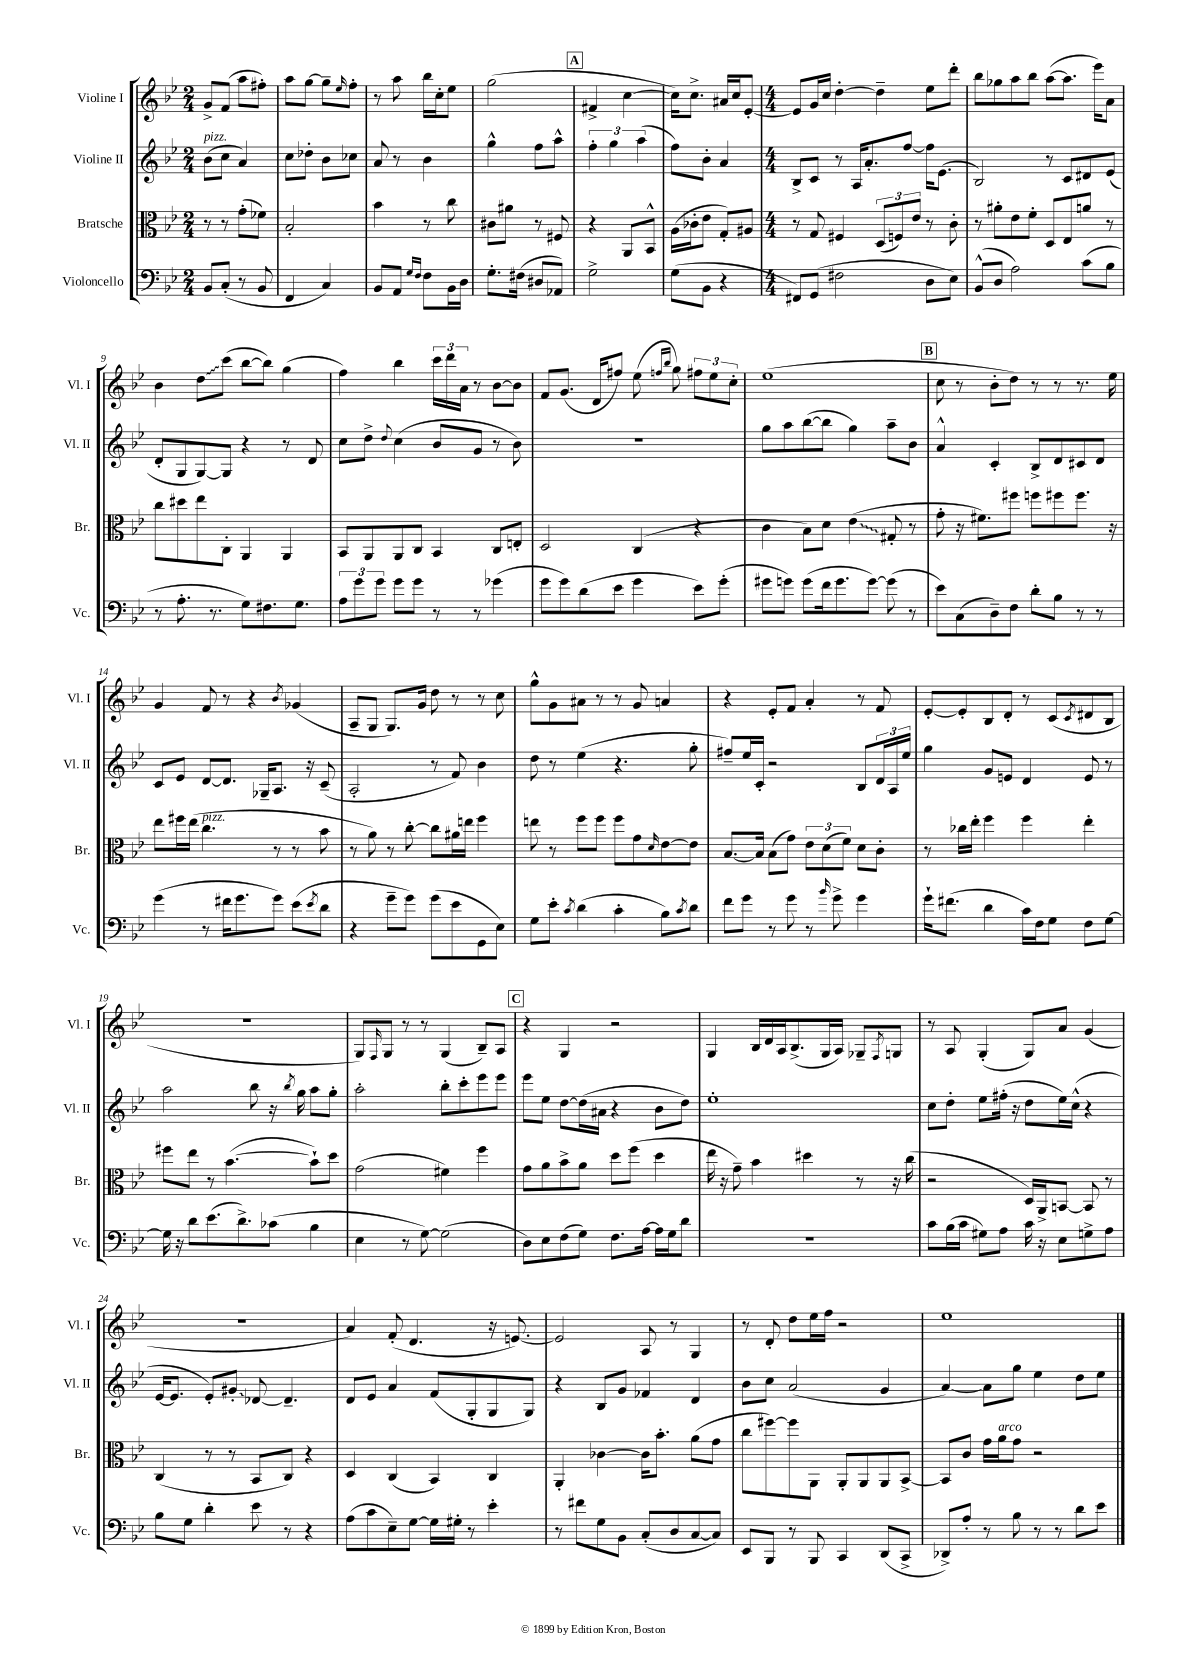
<<
\new StaffGroup <<
\new Staff = "s0" \with { instrumentName = "Violine I" shortInstrumentName = "Vl. I" } {
    \clef treble \key bes \major \numericTimeSignature \time 2/4
    g'8-> f'8( a''8 fis''8-.) |
    a''8 g''8~ g''8-- \grace { ees''16 } f''8-. |
    r8 a''8 bes''16 c''16-. ees''8 |
    g''2( |
    \mark \markup { \box "A" } fis'4-> c''4~ |
    c''16) c''8.-> ais'16 c''16 ees'8~-. |
    \numericTimeSignature \time 4/4 ees'8 g'16 c''16 d''4~-. d''4-- ees''8 d'''8-. |
    bes''8 ges''8 a''8 bes''8 a''8~( a''8. ees'''16) a'8 |
    bes'4 \once \override Glissando.style = #'zigzag d''8\glissando c'''8( bes''8~ bes''8) g''4( |
    f''4) bes''4 \tuplet 3/2 { c'''16 d'''16 a'16 } r8 bes'8~ bes'8 |
    f'8 g'8.( d'16 fis''8) ees''8( \grace { f''16 bes''16 } g''8) \tuplet 3/2 { fis''8 ees''8 c''8-. } |
    ees''1( |
    \mark \markup { \box "B" } c''8 r8 bes'8-. d''8) r8 r8 r8. ees''16 |
    g'4 f'8 r8 r4 \acciaccatura { bes'8 } ges'4( |
    a8-- g8 g8.) g'16 d''8 r8 r8 c''8 |
    g''8-^ g'8 ais'8 r8 r8 g'8 a'4 |
    r4 ees'8-. f'8 a'4-. r8 f'8 |
    ees'8~-. ees'8-. bes8 d'8-. r8 c'8( \acciaccatura { c'8 } dis'8 bes8 |
    R1 |
    g8) \grace { f16 } g8 r8 r8 g4( bes8--) a8 |
    \mark \markup { \box "C" } r4 g4 r2 |
    g4 bes16 d'16 a16 bes8.->( g16 a16) ges8-- \acciaccatura { f8 } g8 |
    r8 a8 g4-.( g8) a'8 g'4( |
    R1 |
    a'4) f'8-.( d'4. r16 e'8.~) |
    e'2 a8 r8 g4 |
    r8 d'8-. d''8 ees''16 f''16 r2 |
    ees''1 \bar "|." |
}
\new Staff = "s1" \with { instrumentName = "Violine II" shortInstrumentName = "Vl. II" } {
    \clef treble \key bes \major \numericTimeSignature \time 2/4
    bes'8^\markup { \italic "pizz." }( c''8 a'4) |
    c''8 des''8-. bes'8 ces''8 |
    a'8 r8 bes'4 |
    g''4-^ f''8 a''8-^ |
    \mark \markup { \box "A" } \tuplet 3/2 { f''4-. g''4 a''4( } |
    f''8) bes'8-. a'4 |
    \numericTimeSignature \time 4/4 bes8-> c'8 r8 a16 a'8.-. f''8~ f''16 ees'8.( |
    bes2) r8 c'8 dis'8 ees'8( |
    d'8-. g8 g8~) g8 r4 r8 d'8 |
    c''8 d''8-> \appoggiatura { d''8 } c''4( bes'8 g'8 r8 bes'8) |
    R1 |
    g''8 a''8 bes''8~( bes''8 g''4) a''8-- bes'8 |
    \mark \markup { \box "B" } a'4-^ c'4-. bes8-> d'8 cis'8 d'8 |
    c'8 ees'8 d'8~ d'8. ges16-- a8. r16 c'8--( |
    a2-. r8 f'8) bes'4 |
    d''8 r8 ees''4( r4. g''8-. |
    fis''8--) ees''16 c'16-. r2 bes8 \tuplet 3/2 { d'16 a16 ees''16 } |
    g''4 g'8 e'8 d'4 e'8 r8 |
    a''2 bes''8 r16 \acciaccatura { bes''8 } g''16 a''8 g''8-. |
    a''2-. bes''8-. c'''8-. ees'''8 ees'''8 |
    \mark \markup { \box "C" } ees'''8 ees''8 d''8~ d''16( ais'16 r4 bes'8 d''8) |
    ees''1-. |
    c''8 d''8-. ees''8 fis''16-.( r16 d''8 ees''16) c''16-^( r4 |
    ees'16~ ees'8. ees'8-.) \once \override Glissando.style = #'zigzag gis'8-.\glissando des'8~ des'4.-- |
    d'8 ees'8 a'4 f'8( g8-. g8 g8) |
    r4 bes8 g'8 fes'4 d'4 |
    bes'8 c''8 a'2( g'4 |
    a'4~) a'8 g''8 ees''4 d''8 ees''8 \bar "|." |
}
\new Staff = "s2" \with { instrumentName = "Bratsche" shortInstrumentName = "Br." } {
    \clef alto \key bes \major \numericTimeSignature \time 2/4
    r8 r8 g'8-.( fes'8) |
    bes2-. |
    bes'4 r8 c''8 |
    cis'8 ais'8 r8 fis8 |
    \mark \markup { \box "A" } r4 a,8 bes,8-^ |
    a16( ces'16-. ees'8 g8-.) ais8 |
    \numericTimeSignature \time 4/4 r8 g8 fis4 \tuplet 3/2 { d8( f8) ees'8 } r8 c'8-. |
    r8 ais'8-. ees'8 f'8-. d8 ees8 a'8 r8 |
    c''8 dis''8 ees''8 c8-. a,4 a,4 |
    bes,8 a,8 a,8 c8 bes,4 c8 e8-. |
    d2 c4( r4 |
    c'4 bes8) d'8 \once \override Glissando.style = #'zigzag ees'4\glissando( gis8-. r8 |
    \mark \markup { \box "B" } g'8-. r16 fis'8.) fis''8 f''8 fis''8 fis''8. r16 |
    ees''8 fis''16 ees''16( c''4.^\markup { \italic "pizz." } r8 r8 bes'8 |
    r8 a'8) r8 c''8~-. c''8 ais'16 e''16 f''4 |
    e''8 r8 f''8 f''8 f''8 g'8 \grace { d'16 } ees'8~ ees'8 |
    bes8.~ bes16 bes8( g'8) \tuplet 3/2 { ees'8 d'8( f'8) } d'8 c'8-. |
    r8 ces''16 ees''16-. f''4 f''4 ees''4-. |
    fis''8 ees''8 r8 bes'4.~( bes'8-!) d''8 |
    g'2( fis'4) f''4 |
    \mark \markup { \box "C" } g'8 a'8 bes'8-> a'8 d''8 f''8( d''4 |
    ees''16 r16 g'8--) bes'4 dis''4 r8 r16 c''16( |
    r2 d16) a,16-> b,8~ b,8 r8 |
    c4( r8 r8 bes,8 c8) r4 |
    d4 c4( bes,4) c4 |
    a,4-. ces'4~ ces'16 bes'8.-. a'8( g'8 |
    c''8 fis''8~) fis''8 a,8 a,8-. a,8 a,8 bes,8~-> |
    bes,8 c'8 g'16 a'16^\markup { \italic "arco" } g'8 r2 \bar "|." |
}
\new Staff = "s3" \with { instrumentName = "Violoncello" shortInstrumentName = "Vc." } {
    \clef bass \key bes \major \numericTimeSignature \time 2/4
    bes,8 c8-.( r8 bes,8 |
    f,4 c4) |
    bes,8 a,8 \grace { g16 f16 } f8 bes,16 d16 |
    g8.-. fis16( dis8 aes,8) |
    \mark \markup { \box "A" } g2-> |
    g8( bes,8 r4 |
    \numericTimeSignature \time 4/4 fis,8) g,8( fis2 d8 ees8) |
    bes,8-^( d8 a2) c'8( bes8 |
    r8 a8.-. r8. g8) fis8. g8. |
    \tuplet 3/2 { a8 g'8 g'8 } g'8 g'8 r8 r8 ges'4( |
    g'8 g'8) d'8( ees'8 g'4 ees'8) g'8-.( |
    gis'8 g'8) g'8( f'16 g'8. g'8~) g'8( r8 |
    \mark \markup { \box "B" } ees'8) c8( d8--) f8 d'8-. bes8 r8 r8 |
    g'4( r8 fis'16 g'8. g'8) ees'8( \acciaccatura { ees'8 } d'8 |
    r4 g'8-- g'8) g'8( ees'8 g,8 ees8) |
    g8 ees'8-. \acciaccatura { c'8 } d'4( c'4-. bes8) \acciaccatura { c'8 } d'8 |
    f'8 g'8 r8 g'8 r8 \grace { bes'16 } g'8-> g'4 |
    g'16-! fis'8.( d'4 c'16) f16 g8 f8 g8~ |
    g16 r16 d'8 ees'8.( d'8.->) ces'8( bes4 |
    ees4 r8 g8~) g2( |
    \mark \markup { \box "C" } d8) ees8 f8( g8) f8. a16~ a16 g16 d'8 |
    R1 |
    c'8 bes16( c'16 gis8) a8 c'16 r16 ees8 g8-> a8 |
    bes8 g8 d'4-. ees'8 r8 r4 |
    a8( c'8 ees8--) g8~ g16 gis16-. r8 ees'4-. |
    r8 fis'8 g8 bes,8 c8-.( d8 c8~ c8) |
    ees,8 bes,,8 r8 bes,,8 c,4 d,8( c,8-> |
    des,8->) a8-. r8 bes8 r8 r8 d'8 ees'8 \bar "|." |
}
>>
>>
